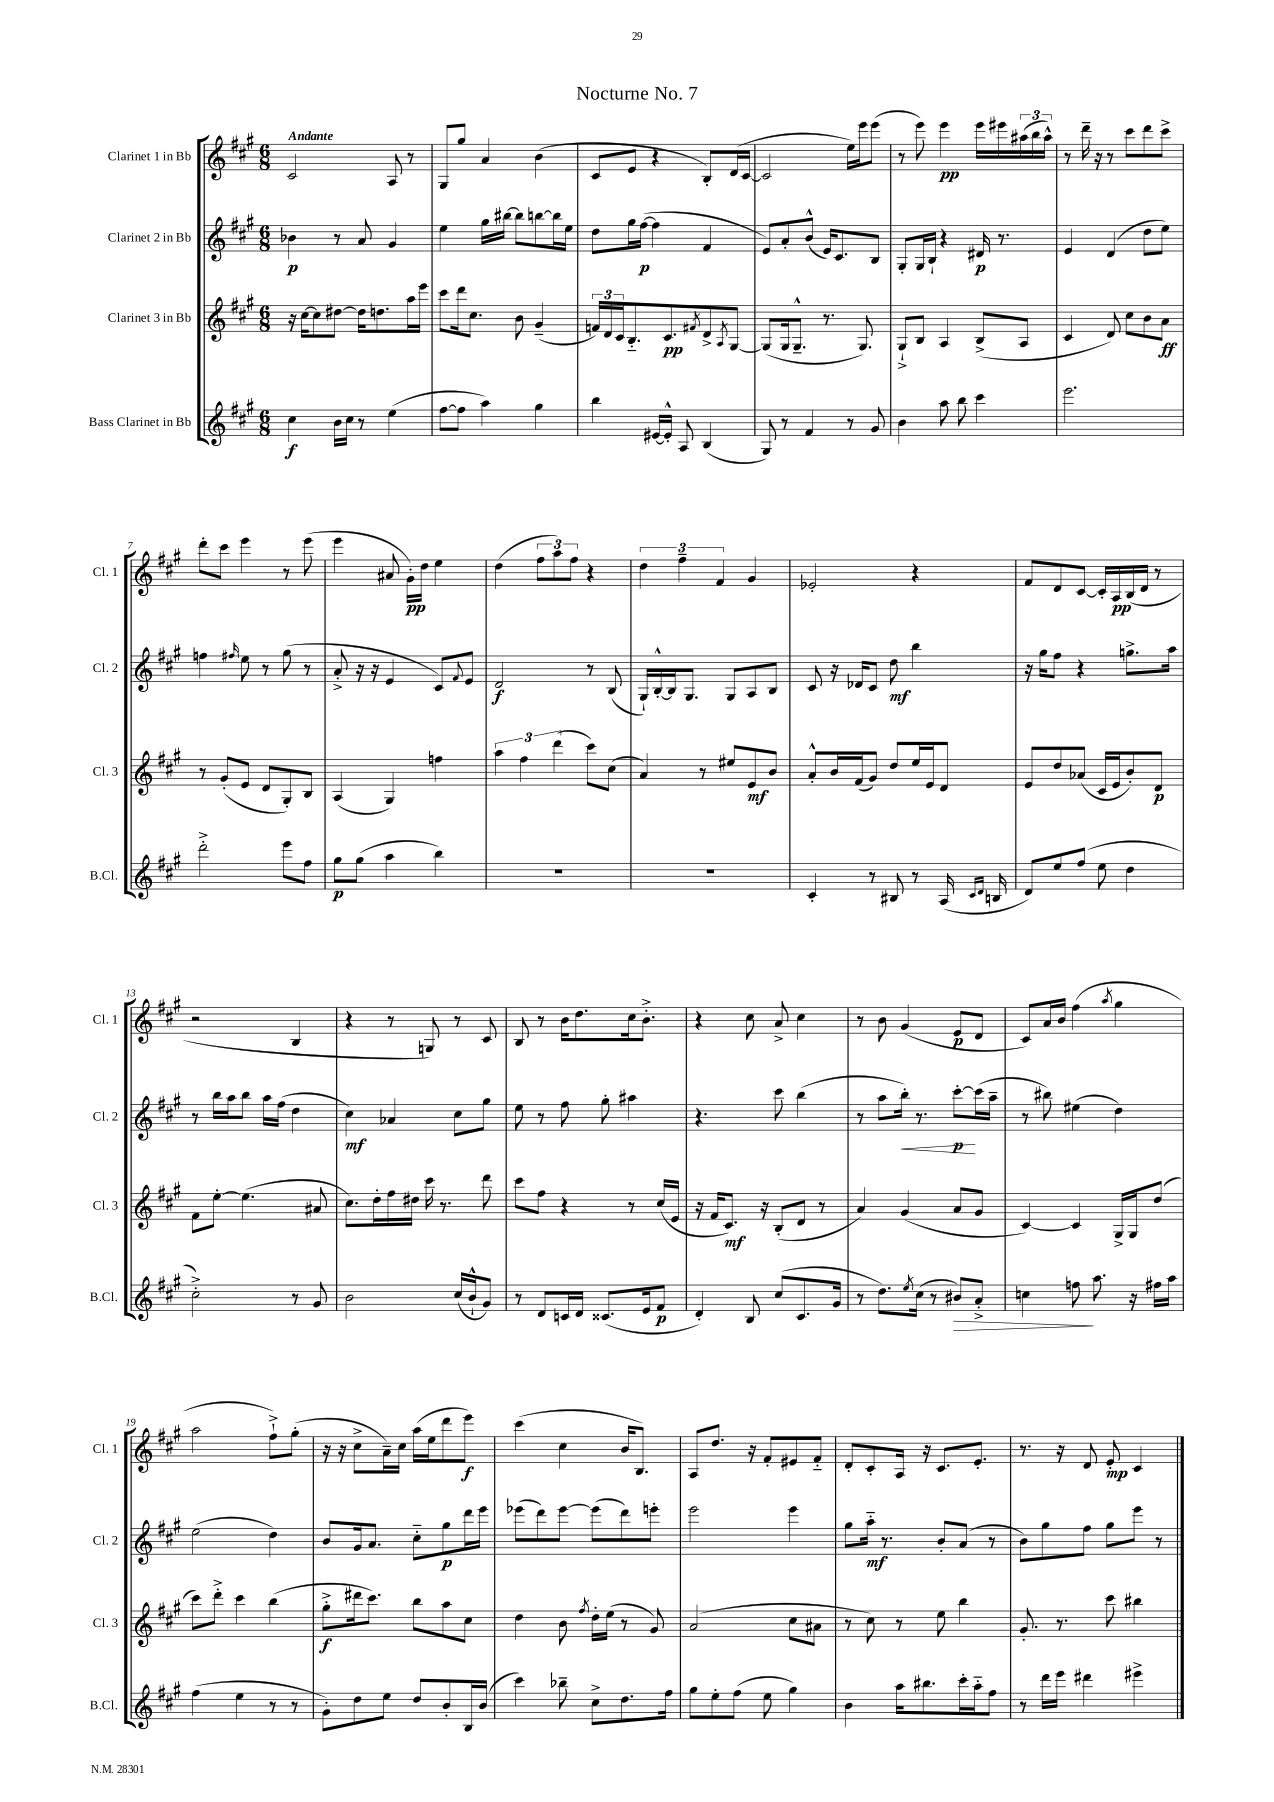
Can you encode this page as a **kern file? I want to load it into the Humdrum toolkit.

**kern	**dynam	**kern	**dynam	**kern	**dynam	**kern	**dynam
*part4	*part4	*part3	*part3	*part2	*part2	*part1	*part1
*staff4	*staff4	*staff3	*staff3	*staff2	*staff2	*staff1	*staff1
*I"Bass Clarinet in Bb	*	*I"Clarinet 3 in Bb	*	*I"Clarinet 2 in Bb	*	*I"Clarinet 1 in Bb	*
*I'B.Cl.	*	*I'Cl. 3	*	*I'Cl. 2	*	*I'Cl. 1	*
*clefG2	*	*clefG2	*	*clefG2	*	*clefG2	*
*k[f#c#g#]	*	*k[f#c#g#]	*	*k[f#c#g#]	*	*k[f#c#g#]	*
*M6/8	*	*M6/8	*	*M6/8	*	*M6/8	*
=1	=1	=1	=1	=1	=1	=1	=1
!	!	!	!	!	!	!LO:TX:a:B:t=Andante	!
4cc#\	f	16r	.	4b-X\	p	2c#/	.
.	.	[16cc#\KL	.	.	.	.	.
.	.	8cc#\]	.	.	.	.	.
16b\LL	.	[8dd#X\J	.	8r	.	.	.
16cc#\JJ	.	.	.	.	.	.	.
8r	.	16dd#\KL]	.	8a/	.	.	.
.	.	8.ddn\	.	.	.	.	.
(4ee\	.	.	.	4g#/	.	8A/	.
.	.	16aa\L	.	.	.	8r	.
.	.	16eee\JJ	.	.	.	.	.
=2	=2	=2	=2	=2	=2	=2	=2
[8ff#\L	.	8ccc#\L	.	4ee\	.	8G#/L	.
8ff#\J]	.	16ddd\k	.	.	.	8gg#/J	.
.	.	8.cc#\J	.	.	.	.	.
4aa\)	.	.	.	16gg#\LL	.	4a/	.
.	.	.	.	[16bb#X\JJ	.	.	.
.	.	8b\	.	8bb#\L]	.	.	.
4gg#\	.	(4g#~/	.	[8bbn\	.	(4b\	.
.	.	.	.	16bb\L]	.	.	.
.	.	.	.	16ee\JJ	.	.	.
=3	=3	=3	=3	=3	=3	=3	=3
4bb\	.	24fn/LL)	.	8dd\L	.	8c#/L	.
.	.	24d/	.	.	.	.	.
.	.	24c#/J	.	.	.	.	.
.	.	8.B/	.	16gg#\L	.	8e/J	.
.	.	.	.	([16ff#\JJ	p	.	.
[16e#X/LL	.	.	.	4ff#\]	.	4r	.
16e#'^^/JJ]	.	8.c#/	pp	.	.	.	.
8A/	.	.	.	.	.	.	.
.	.	8qf#X/	.	.	.	.	.
(4B/	.	8d^/	.	4f#/	.	8B'/L)	.
.	.	8qA/	.	.	.	.	.
.	.	[8G#/J	.	.	.	(16d/L	.
.	.	.	.	.	.	[16c#/JJ	.
=4	=4	=4	=4	=4	=4	=4	=4
8G#/)	.	(8G#/L]	.	8e/L)	.	2c#/]	.
8r	.	16G#/k	.	8a'/	.	.	.
.	.	8.G#~^^/J	.	.	.	.	.
4f#/	.	.	.	(8b^^/J	.	.	.
.	.	8.r	.	16e/KL)	.	.	.
.	.	.	.	8.c#/	.	.	.
8r	.	.	.	.	.	16ee\LL)	.
.	.	8.G#/)	.	.	.	16eee\J	.
8g#/	.	.	.	8B/J	.	(8eee\J	.
=5	=5	=5	=5	=5	=5	=5	=5
4b\	.	8G#`^/L	.	8G#'/L	.	8r	.
.	.	8B/J	.	16G#/L	.	8eee\)	.
.	.	.	.	16B`/JJ	.	.	.
8aa\	.	4A/	.	4r	.	4eee\	pp
8bb\	.	.	.	.	.	.	.
4ccc#\	.	(8B^/L	.	16d#X/	p	16eee\LL	.
.	.	.	.	8.r	.	16eee#X\	.
.	.	8A/J	.	.	.	(24aa#X\	.
.	.	.	.	.	.	24bb\	.
.	.	.	.	.	.	24aa#^^\JJ)	.
=6	=6	=6	=6	=6	=6	=6	=6
2.eee\	.	4c#/	.	4e/	.	8r	.
.	.	.	.	.	.	16ddd~\	.
.	.	.	.	.	.	16r	.
.	.	8d/)	.	(4d/	.	8r	.
.	.	8cc#\L	.	.	.	8ccc#\L	.
.	.	8b\	.	8dd\L	.	8ddd\	.
.	.	8a\J	ff	8ee\J)	.	8ccc#^\J	.
!!LO:LB:g=z
=7	=7	=7	=7	=7	=7	=7	=7
2ddd'^\	.	8r	.	4ffn\	.	8ddd'\L	.
.	.	(8g#'/L	.	.	.	8ccc#\J	.
.	.	.	.	16qqff#X/	.	.	.
.	.	8e/J	.	8ee\	.	4eee\	.
.	.	8d/L	.	8r	.	.	.
8eee\L	.	8G#'/)	.	(8gg#\	.	8r	.
8ff#\J	.	8B/J	.	8r	.	(8eee\	.
=8	=8	=8	=8	=8	=8	=8	=8
8gg#\L	p	(4A/	.	8a'^/	.	4eee\	.
(8gg#\J	.	.	.	16r	.	.	.
.	.	.	.	16r	.	.	.
4aa\	.	4G#/)	.	4e/	.	8a#X/	.
.	.	.	.	.	.	16g#'\LL)	pp
.	.	.	.	.	.	16dd\JJ	.
4bb\)	.	4ffn\	.	8c#/L)	.	4ee\	.
.	.	.	.	8qqf#/	.	.	.
.	.	.	.	8e/J	.	.	.
=9	=9	=9	=9	=9	=9	=9	=9
2.r	.	6aa\	.	2d/	f	(4dd\	.
.	.	6ff#\	.	.	.	.	.
.	.	.	.	.	.	12ff#\L	.
.	.	(6ddd\	.	.	.	12aa\)	.
.	.	.	.	.	.	12ff#\J	.
.	.	8ccc#\L)	.	8r	.	4r	.
.	.	(8cc#\J	.	(8B/	.	.	.
=10	=10	=10	=10	=10	=10	=10	=10
2.r	.	4a/)	.	16G#`/LL)	.	6dd\	.
.	.	.	.	[16B'^^/	.	.	.
.	.	.	.	16B/J]	.	.	.
.	.	.	.	.	.	6ff#~\	.
.	.	.	.	8.G#/J	.	.	.
.	.	8r	.	.	.	.	.
.	.	.	.	.	.	6f#/	.
.	.	8ee#X/L	.	8G#/L	.	.	.
.	.	8e/	mf	8A/	.	4g#/	.
.	.	8b/J	.	8B/J	.	.	.
=11	=11	=11	=11	=11	=11	=11	=11
4c#'/	.	8a'^^/L	.	8c#/	.	2e-X'/	.
.	.	16b/L	.	16r	.	.	.
.	.	(16f#/J	.	16d-X/KL	.	.	.
8r	.	8g#/J)	.	8c#/J	.	.	.
8B#X/	.	8dd/L	.	8dd\	mf	.	.
8r	.	16ee/L	.	4bb\	.	4r	.
.	.	16e/J	.	.	.	.	.
(16A/	.	8d/J	.	.	.	.	.
16qqc#/LL	.	.	.	.	.	.	.
16qqd/JJ	.	.	.	.	.	.	.
16Bn/	.	.	.	.	.	.	.
=12	=12	=12	=12	=12	=12	=12	=12
8d/L)	.	8e/L	.	16r	.	8f#/L	.
.	.	.	.	16gg#\KL	.	.	.
8ee/	.	8dd/	.	8ff#\J	.	8d/	.
(8ff#/J	.	(8a-X/J	.	4r	.	[8c#/J	.
8ee\	.	16c#/LL	.	.	.	16c#'/LL]	.
.	.	16e/J	.	.	.	16A/	pp
4dd\	.	8b'/)	.	8.ggn^\L	.	(16B/	.
.	.	.	.	.	.	16d/JJ	.
.	.	8d/J	p	.	.	8r	.
.	.	.	.	16aa\Jk	.	.	.
!!LO:LB:g=z
=13	=13	=13	=13	=13	=13	=13	=13
2cc#'^\)	.	8f#\L	.	8r	.	2r	.
.	.	[8ee'\J	.	16bb\LL	.	.	.
.	.	.	.	16aa\J	.	.	.
.	.	(4.ee\]	.	8bb\J	.	.	.
.	.	.	.	16aa\LL	.	.	.
.	.	.	.	(16ff#\JJ	.	.	.
8r	.	.	.	4dd\	.	4B/	.
8g#/	.	8a#X/	.	.	.	.	.
=14	=14	=14	=14	=14	=14	=14	=14
2b\	.	8.cc#\L)	.	4cc#\)	mf	4r	.
.	.	16dd'\L	.	.	.	.	.
.	.	16ff#\	.	4a-X/	.	8r	.
.	.	16dd#X\JJ	.	.	.	.	.
.	.	16ccc#\	.	.	.	8Gn/)	.
.	.	8.r	.	.	.	.	.
(16cc#/LL	.	.	.	8cc#\L	.	8r	.
16b`^^/J	.	.	.	.	.	.	.
8g#/J)	.	8ddd\	.	8gg#\J	.	8c#/	.
=15	=15	=15	=15	=15	=15	=15	=15
8r	.	8ccc#\L	.	8ee\	.	8B/	.
8d/L	.	8ff#\J	.	8r	.	8r	.
16cn/L	.	4r	.	8ff#\	.	16b\KL	.
16d/JJ	.	.	.	.	.	8.dd\	.
(8.c##X/L	.	.	.	8gg#'\	.	.	.
.	.	8r	.	4aa#X\	.	16cc#\k	.
16e/k	.	.	.	.	.	8.b'^\J	.
8f#/J	p	(16cc#/LL	.	.	.	.	.
.	.	16e/JJ	.	.	.	.	.
=16	=16	=16	=16	=16	=16	=16	=16
4d'/)	.	16r	.	4.r	.	4r	.
.	.	16f#/KL	.	.	.	.	.
.	.	8.c#/J)	mf	.	.	.	.
8B/	.	.	.	.	.	8cc#\	.
.	.	16r	.	.	.	.	.
(8cc#/L	.	(8B'/L	.	8ccc#\	.	8a^/	.
8.c#/	.	8d/J	.	(4bb\	.	4cc#\	.
.	.	8r	.	.	.	.	.
16g#/Jk	.	.	.	.	.	.	.
=17	=17	=17	=17	=17	=17	=17	=17
8r	.	4a/)	.	8r	.	8r	.
8.dd\L)	.	.	.	8aa\L	.	8b\	.
!	!	!	!	!	!LO:HP:b	!	!
.	.	(4g#/	.	16bb'\Jk)	<	(4g#/	.
8qee/	.	.	.	.	.	.	.
(16cc#\Jk	.	.	.	8.r	.	.	.
8r	.	.	.	.	.	.	.
!	!LO:HP:b	!	!	!	!	!	!
8b#X/L)	>	8a/L	.	[8ccc#'\L	p	8e/L	p
8a'^/J	.	8g#/J	.	(16ccc#\L]	[	8d/J	.
.	.	.	.	16aa~\JJ	.	.	.
=18	=18	=18	=18	=18	=18	=18	=18
4ccn\	.	[4c#/)	.	8r	.	8c#/L)	.
.	.	.	.	8bb#X\)	.	16a/L	.
.	.	.	.	.	.	16b/JJ	.
8ffn\	.	4c#/]	.	(4ee#X\	.	(4ff#\	.
8.aa\	]	.	.	.	.	.	.
.	.	.	.	.	.	8qaa/	.
.	.	16G#^/LL	.	4dd\)	.	4gg#\	.
16r	.	16G#/J	.	.	.	.	.
16ff#X\LL	.	(8dd/J	.	.	.	.	.
16aa\JJ	.	.	.	.	.	.	.
!!LO:LB:g=z
=19	=19	=19	=19	=19	=19	=19	=19
(4ff#\	.	8ccc#\L)	.	(2ee\	.	2aa\	.
.	.	8ddd'^\J	.	.	.	.	.
4ee\	.	4ccc#\	.	.	.	.	.
8r	.	(4bb\	.	4dd\)	.	8ff#`^\L)	.
8r	.	.	.	.	.	(8gg#'\J	.
=20	=20	=20	=20	=20	=20	=20	=20
8g#'\L)	.	8gg#'^\L	f	8b/L	.	16r	.
.	.	.	.	.	.	16r	.
8dd\	.	16ddd#X\k	.	16g#/k	.	8cc#^\L	.
.	.	8.ccc#\J)	.	8.a/J	.	.	.
8ee\J	.	.	.	.	.	16a~\L)	.
.	.	.	.	.	.	16cc#\JJ	.
8dd/L	.	8bb\L	.	8cc#\L	.	(16aa\LL	.
.	.	.	.	.	.	16ee\J	.
8b'/	.	8aa\	.	8gg#\	p	8ddd\	.
16B/L	.	8cc#\J	.	16ddd\L	.	8eee\J)	f
(16b/JJ	.	.	.	16eee\JJ	.	.	.
=21	=21	=21	=21	=21	=21	=21	=21
4ccc#\)	.	4dd\	.	(8eee-X\L	.	(4ccc#\	.
.	.	.	.	8ddd\)	.	.	.
8bb-X~\	.	8b\	.	[8eee-\J	.	4cc#\	.
.	.	8qff#/	.	.	.	.	.
8cc#^\L	.	16dd'\LL	.	(8eee-\L]	.	.	.
.	.	(16ee\JJ	.	.	.	.	.
8.dd\	.	8r	.	8ddd\)	.	16b/KL	.
.	.	.	.	.	.	8.B/J)	.
.	.	8g#/)	.	8eeen'\J	.	.	.
16ff#\Jk	.	.	.	.	.	.	.
=22	=22	=22	=22	=22	=22	=22	=22
8gg#\L	.	(2a/	.	2eee\	.	8A/L	.
8ee'\	.	.	.	.	.	8.dd/J	.
(8ff#\J	.	.	.	.	.	.	.
.	.	.	.	.	.	16r	.
8ee\	.	.	.	.	.	8f#'/L	.
4gg#\)	.	8cc#\L	.	4eee\	.	8e#X/	.
.	.	8a#X\J	.	.	.	8f#/J	.
=23	=23	=23	=23	=23	=23	=23	=23
4b\	.	8r	.	8gg#\L	.	8d'/L	.
.	.	8cc#\)	.	16aa\Jk	mf	8c#'/	.
.	.	.	.	8.r	.	.	.
16aa\KL	.	8r	.	.	.	16A/Jk	.
8.bb#X\	.	.	.	.	.	16r	.
.	.	8ee\	.	8b'/L	.	8.c#/L	.
16ccc#'\L	.	4bb\	.	(8a/J	.	.	.
16aa\J	.	.	.	.	.	8.e'/J	.
8ff#\J	.	.	.	8r	.	.	.
=24	=24	=24	=24	=24	=24	=24	=24
8r	.	8.g#'/	.	8b\L)	.	8.r	.
16ddd\LL	.	.	.	8gg#\	.	.	.
16eee\JJ	.	8.r	.	.	.	16r	.
4ddd#X\	.	.	.	8ff#\J	.	8d/	.
.	.	8ccc#\	.	8gg#\L	.	8e'/	mp
4eee#X^\	.	4bb#X\	.	8eee\J	.	4c#/	.
.	.	.	.	8r	.	.	.
==	==	==	==	==	==	==	==
*-	*-	*-	*-	*-	*-	*-	*-
